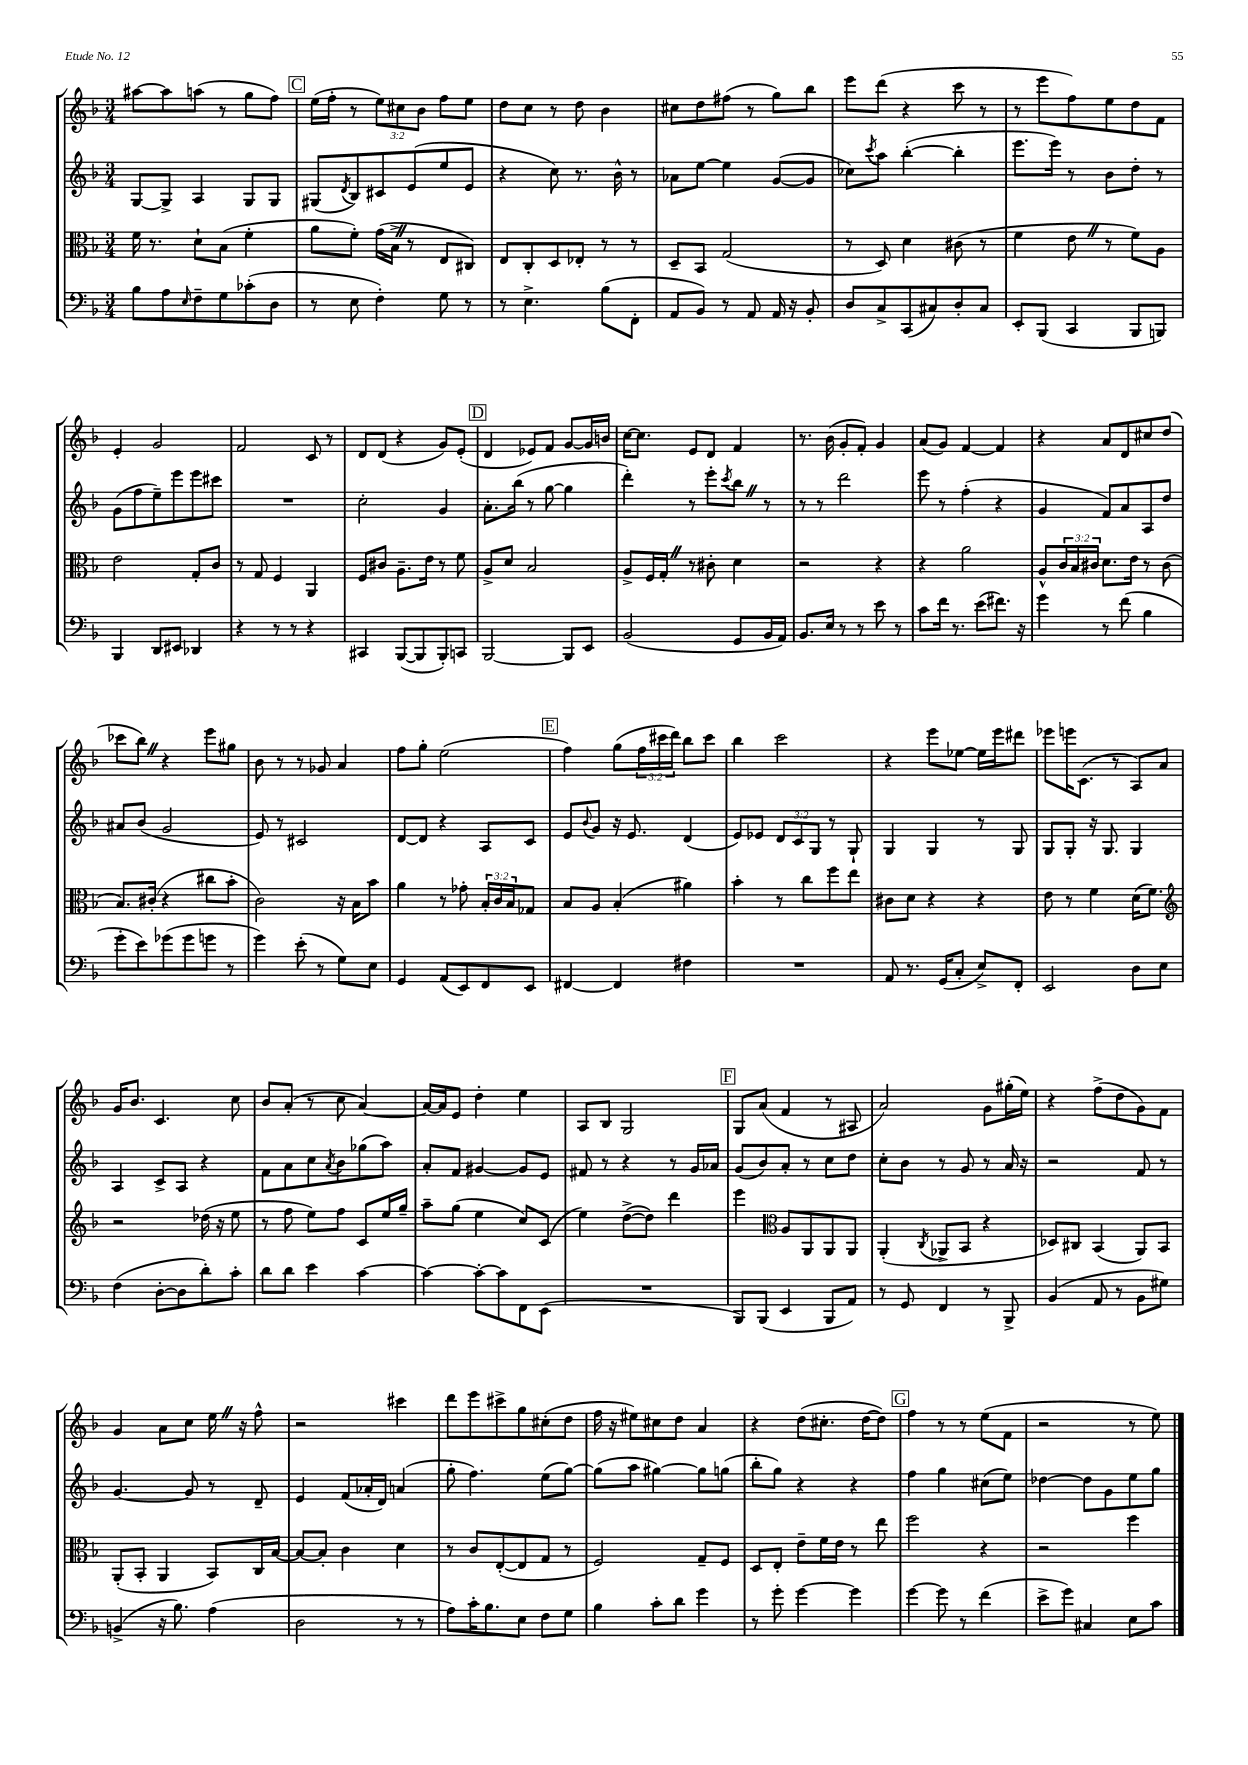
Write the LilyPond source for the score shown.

<<
\new StaffGroup <<
\new Staff = "s0" {
    \clef treble \key f \major \numericTimeSignature \time 3/4 \override Staff.TupletNumber.text = #tuplet-number::calc-fraction-text
    ais''8~ ais''8 a''8( r8 g''8 f''8) |
    \mark \markup { \box "C" } e''16( f''16-. r8 \tuplet 3/2 { e''8) cis''8 bes'8 } f''8 e''8 |
    d''8 c''8 r8 d''8 bes'4 |
    cis''8 d''8 fis''8( r8 g''8) bes''8 |
    e'''8 d'''8( r4 c'''8 r8 |
    r8 e'''8 f''8) e''8 d''8 f'8 |
    e'4-. g'2 |
    f'2 c'8 r8 |
    d'8 d'8( r4 g'8) e'8-.( |
    \mark \markup { \box "D" } d'4 ees'8) f'8 g'8~ g'16 b'16 |
    c''16~ c''8. e'8 d'8 f'4 |
    r8. bes'16( g'8-. f'8-.) g'4 |
    a'8( g'8) f'4~ f'4 |
    r4 a'8 d'8 cis''8 d''8( |
    ces'''8 bes''8) \once \override BreathingSign.text = \markup { \musicglyph "scripts.caesura.straight" } \breathe r4 e'''8 gis''8 |
    bes'8 r8 r8 ges'8 a'4 |
    f''8 g''8-. e''2( |
    \mark \markup { \box "E" } f''4) g''8( \tuplet 3/2 { f''16 cis'''16 d'''16) } bes''8 cis'''8 |
    bes''4 c'''2 |
    r4 e'''8 ees''8~ ees''16 e'''16 dis'''8 |
    ees'''8 e'''16 c'8.( r8 a8) a'8 |
    g'16 bes'8. c'4. c''8 |
    bes'8 a'8-.( r8 c''8 a'4~) |
    a'16~ a'16 e'8 d''4-. e''4 |
    a8 bes8 g2 |
    \mark \markup { \box "F" } g8 a'8( f'4 r8 ais8 |
    a'2) g'8 gis''16-.( e''16) |
    r4 f''8->( d''8 g'8) f'8 |
    g'4 a'8 c''8 e''16 \once \override BreathingSign.text = \markup { \musicglyph "scripts.caesura.straight" } \breathe r16 f''8-^ |
    r2 cis'''4 |
    d'''8 e'''8 cis'''8-> g''8 cis''8-.( d''8 |
    f''16 r16 eis''8) cis''8 d''8 a'4 |
    r4 d''8( cis''8.-. d''16~ d''8) |
    \mark \markup { \box "G" } f''4 r8 r8 e''8( f'8 |
    r2 r8 e''8) \bar "|." |
}
\new Staff = "s1" {
    \clef treble \key f \major \numericTimeSignature \time 3/4 \override Staff.TupletNumber.text = #tuplet-number::calc-fraction-text
    g8~ g8-> a4 g8 g8 |
    \mark \markup { \box "C" } gis8( \acciaccatura { d'8 } bes8) cis'8 e'8( e''8 e'8 |
    r4 c''8) r8. bes'16-^ r8 |
    aes'8 e''8~ e''4 g'8~( g'8 |
    ces''8) \acciaccatura { c'''8 } a''8 bes''4~-.( bes''4-. |
    e'''8. e'''16) r8 bes'8 d''8-. r8 |
    g'8( f''8 e''8--) e'''8 e'''8 cis'''8 |
    R2. |
    c''2-. g'4 |
    \mark \markup { \box "D" } a'8.-. bes''16( r8 g''8~ g''4 |
    d'''4-.) r8 e'''8-. \acciaccatura { c'''8 } bes''8 \once \override BreathingSign.text = \markup { \musicglyph "scripts.caesura.straight" } \breathe r8 |
    r8 r8 d'''2 |
    e'''8 r8 f''4-.( r4 |
    g'4 f'8) a'8 a8 d''8 |
    ais'8 bes'8( g'2 |
    e'8) r8 cis'2 |
    d'8~ d'8 r4 a8 c'8 |
    \mark \markup { \box "E" } e'8 \appoggiatura { bes'8 } g'8 r16 e'8. d'4( |
    e'8) ees'8 \tuplet 3/2 { d'8 c'8 g8 } r8 g8-! |
    g4 g4 r8 g8 |
    g8 g8-. r16 g8. g4 |
    a4 c'8-> a8 r4 |
    f'8 a'8 c''8 \acciaccatura { a'8 } bes'8 ges''8( a''8) |
    a'8-. f'8 gis'4~ gis'8 e'8 |
    fis'8 r8 r4 r8 g'16 aes'16 |
    \mark \markup { \box "F" } g'8( bes'8) a'8-. r8 c''8 d''8 |
    c''8-. bes'8 r8 g'8 r8 a'16 r16 |
    r2 f'8 r8 |
    g'4.~ g'8 r8 d'8-- |
    e'4 f'8( aes'16-. d'16) a'4( |
    g''8-. f''4.) e''8( g''8~) |
    g''8( a''8 gis''4~) gis''8 g''8( |
    bes''8-. g''8) r4 r4 |
    \mark \markup { \box "G" } f''4 g''4 cis''8( e''8) |
    des''4~ des''8 g'8 e''8 g''8 \bar "|." |
}
\new Staff = "s2" {
    \clef alto \key f \major \numericTimeSignature \time 3/4 \override Staff.TupletNumber.text = #tuplet-number::calc-fraction-text
    f'16 r8. d'8-! bes8( f'4-. |
    \mark \markup { \box "C" } a'8 f'8-.) g'16( bes16-> \once \override BreathingSign.text = \markup { \musicglyph "scripts.caesura.straight" } \breathe r8 e8 cis8) |
    e8 c8-. d8 ees8-. r8 r8 |
    d8-- bes,8 g2( |
    r8 d8) d'4 cis'8( r8 |
    f'4 e'8 \once \override BreathingSign.text = \markup { \musicglyph "scripts.caesura.straight" } \breathe r8 f'8) a8 |
    e'2 g8-. c'8 |
    r8 g8 f4 a,4 |
    f8 cis'8 a8.-- e'16 r8 f'8 |
    \mark \markup { \box "D" } a8-> d'8 bes2 |
    a8-> f16 g16-. \once \override BreathingSign.text = \markup { \musicglyph "scripts.caesura.straight" } \breathe r8 cis'8-. d'4 |
    r2 r4 |
    r4 a'2 |
    a8-^ \tuplet 3/2 { c'16 bes16 cis'16 } d'8. e'16 r8 cis'8( |
    bes8.) cis'16-.( r4 cis''8 bes'8-. |
    c'2) r16 bes16 bes'8 |
    a'4 r8 ges'8-. \tuplet 3/2 { bes16-. c'16 bes16 } ges8 |
    \mark \markup { \box "E" } bes8 a8 bes4-.( ais'4) |
    bes'4-. r8 c''8 f''8 e''8 |
    cis'8 d'8 r4 r4 |
    e'8 r8 f'4 d'16( f'8.) |
    \clef treble r2 des''16( r16 e''8 |
    r8 f''8 e''8) f''8 c'8 e''16 g''16-- |
    a''8-- g''8( e''4 c''8) c'8( |
    e''4) d''8~->( d''8) d'''4 |
    \mark \markup { \box "F" } e'''4 \clef alto a8 a,8 a,8 a,8 |
    a,4-.( \acciaccatura { c8 } aes,8-> bes,8 r4 |
    des8) cis8 bes,4( a,8) bes,8 |
    a,8-.( bes,8-. a,4 bes,8) c16 bes16~ |
    bes8~ bes8-. c'4 d'4 |
    r8 c'8 e8~-.( e8 g8 r8 |
    f2) g8-- f8 |
    d8 e8-. e'8-- f'16 e'16 r8 e''8 |
    \mark \markup { \box "G" } f''2 r4 |
    r2 f''4 \bar "|." |
}
\new Staff = "s3" {
    \clef bass \key f \major \numericTimeSignature \time 3/4
    bes8 a8 \grace { e16 } f8-- g8 ces'8-.( d8 |
    \mark \markup { \box "C" } r8 e8 f4-.) g8 r8 |
    r8 e4.-> bes8( f,8-. |
    a,8 bes,8) r8 a,8 a,16 r16 bes,8-. |
    d8 c8-> c,8( cis8) d8-. cis8 |
    e,8-. bes,,8( c,4 bes,,8 b,,8) |
    bes,,4 d,8 eis,8 des,4 |
    r4 r8 r8 r4 |
    cis,4 bes,,8~( bes,,8 bes,,8-.) c,8 |
    \mark \markup { \box "D" } bes,,2~ bes,,8 e,8 |
    bes,2( g,8 bes,16 a,16) |
    bes,8. e16 r8 r8 e'8 r8 |
    c'8 f'16 r8. e'8( fis'8.) r16 |
    g'4 r8 f'8( bes4 |
    g'8-. e'8) ges'8( ges'8 g'8 r8 |
    g'4) e'8-.( r8 g8) e8 |
    g,4 a,8( e,8) f,8 e,8 |
    \mark \markup { \box "E" } fis,4~ fis,4 fis4 |
    R2. |
    a,8 r8. g,16( c8-. e8->) f,8-. |
    e,2 d8 e8 |
    f4( d8~-. d8 d'8-.) c'8-. |
    d'8 d'8 e'4 c'4~ |
    c'4~ c'8~-. c'8 f,8 e,8( |
    R2. |
    \mark \markup { \box "F" } bes,,8) bes,,8( e,4 bes,,8 a,8) |
    r8 g,8 f,4 r8 bes,,8-> |
    bes,4( a,8 r8 bes,8 gis8) |
    b,4->( r16 bes8.) a4( |
    d2 r8 r8 |
    a8) c'16-. bes8. e8 f8 g8 |
    bes4 c'8-. d'8 g'4 |
    r8 g'8-. g'4~ g'4 |
    \mark \markup { \box "G" } g'4~ g'8 r8 f'4( |
    e'8-> g'8) cis4 e8 c'8 \bar "|." |
}
>>
>>
\layout { \context { \Score \remove "Bar_number_engraver" } }
